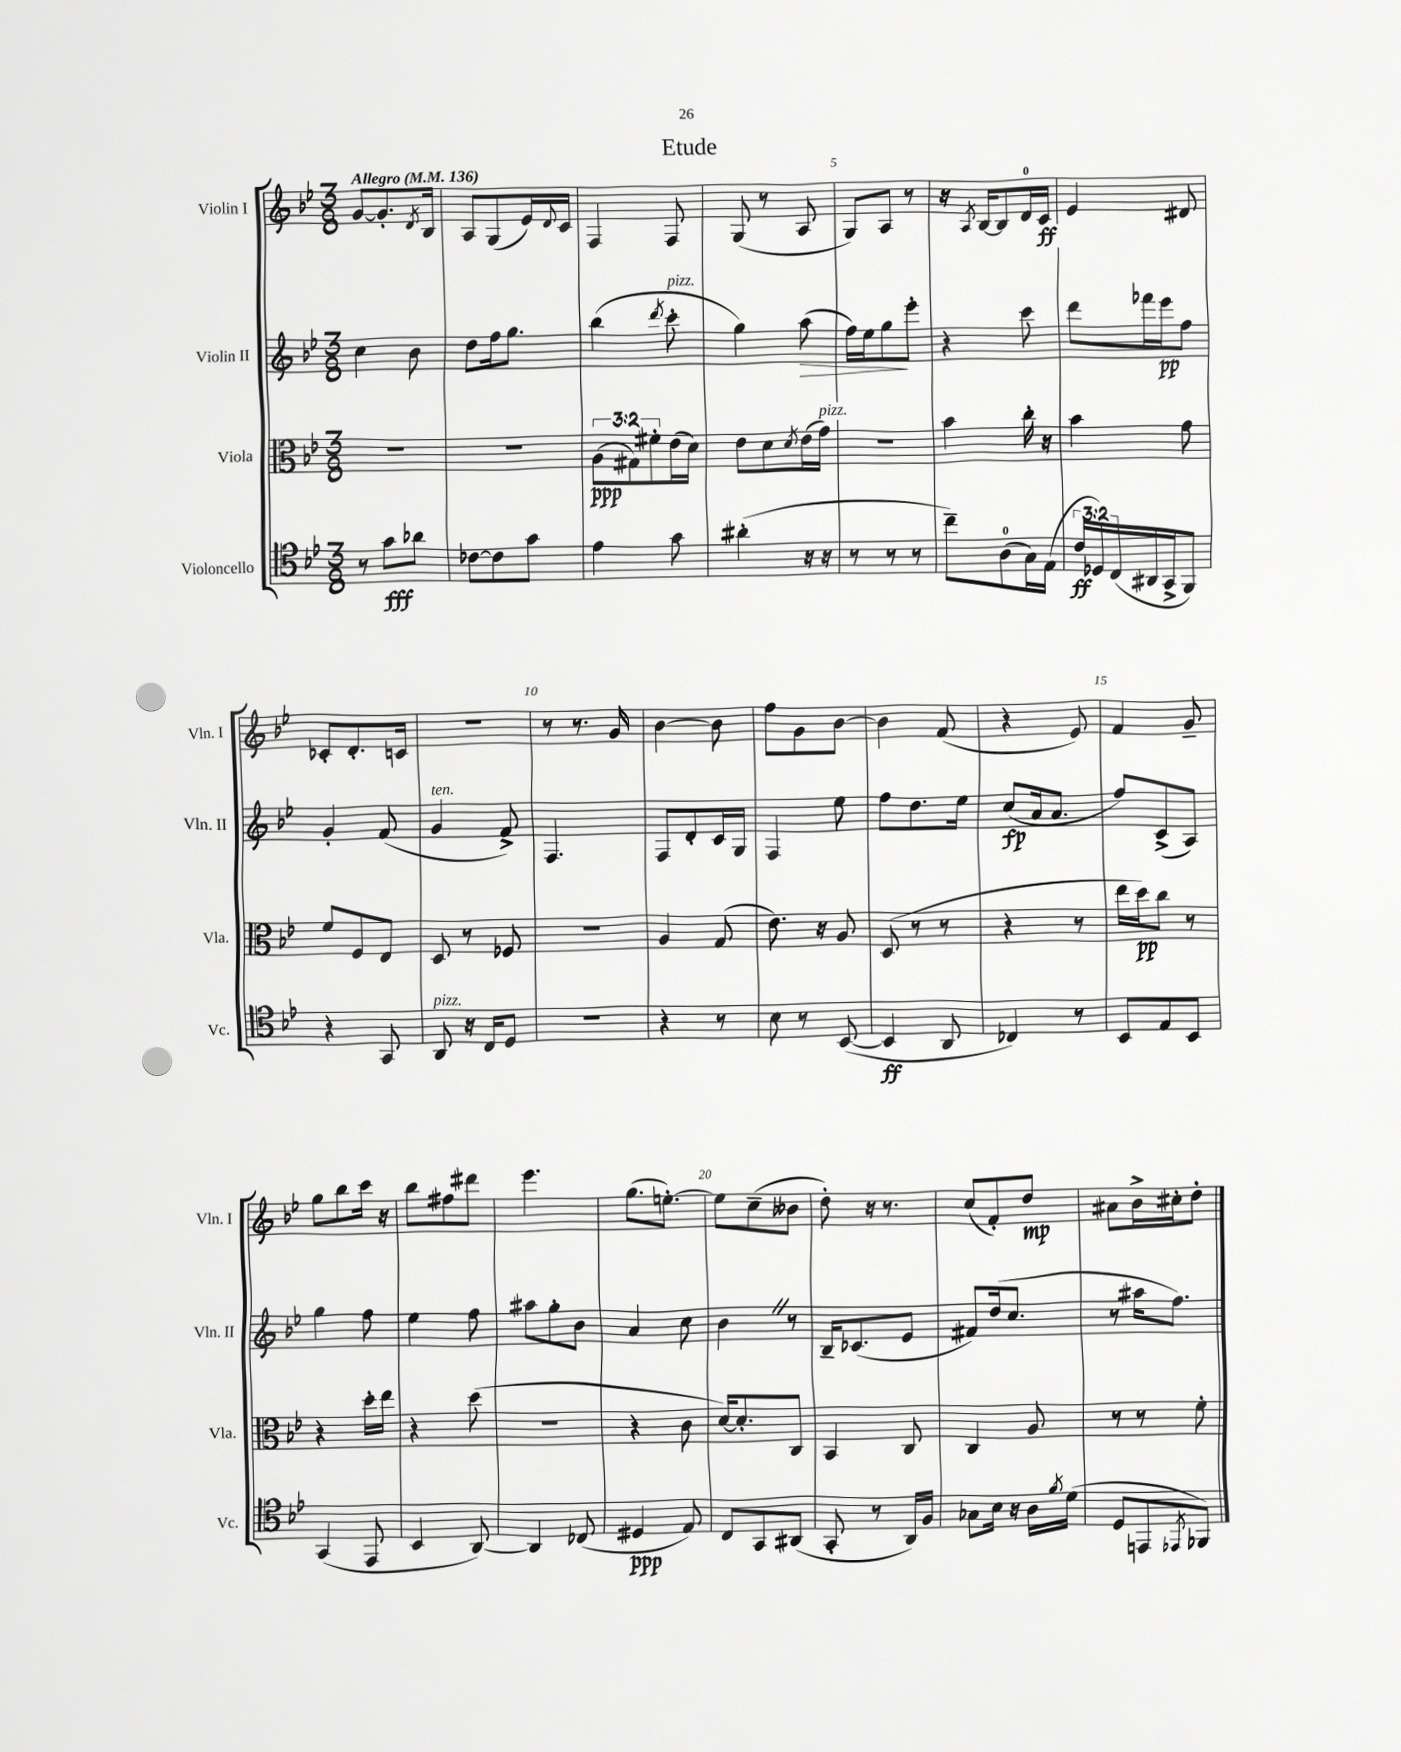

**kern	**kern	**kern	**kern
*staff4	*staff3	*staff2	*staff1
*clefC4	*clefC3	*clefG2	*clefG2
*k[b-e-]	*k[b-e-]	*k[b-e-]	*k[b-e-]
*M3/8	*M3/8	*M3/8	*M3/8
*MM136	*MM136	*MM136	*MM136
8r	4.r	4cc\	[8g/L
8g\L	.	.	8.g'/]
8a-\J	.	8b-\	.
.	.	.	8qd/
.	.	.	16B-/Jk
=	=	=	=
[8c-\L	4.r	8dd\L	8A/L
8c-\]	.	16ff\k	(8G/
.	.	8.gg\J	.
8g\J	.	.	16e-/L)
.	.	.	8qqd/
.	.	.	16c/JJ
=	=	=	=
4e-\	(12A\L	(4bb-\	4F/
.	12G#\)	.	.
.	12f#'\	.	.
.	.	8qddd/	.
8g\	(16e-\L	8ccc'\	8F/
.	16d\JJ)	.	.
=	=	=	=
(4a#'\	8e-\L	4gg\)	(8G/
.	8d\	.	8r
.	8qd/	.	.
16r	(16e-\L	(8aa\	8A/
16r	16g\JJ)	.	.
=	=	=	=
8r	4.r	16ff\LL)	8G/L)
.	.	16ee-\J	.
8r	.	8gg\	8A/J
8r	.	8eee-'\J	8r
=	=	=	=
8cc~\L)	4b-\	4r	16r
.	.	.	8qA/
.	.	.	[16B-/LK
(8A\	.	.	8B-/]
16G\L)	16cc'\	8ccc\	16d/L
(16E-\JJ	16r	.	16c/JJ
=	=	=	=
24c/LL	4b-\	8ddd\L	4e-/
24D-/)	.	.	.
(24C/	.	.	.
16AA#/	.	16fff-\L	.
16GG^/J	.	16eee-\J	.
8FF/J)	8g\	8ff\J	8d#/
=	=	=	=
4r	8f/L	4g'/	8c-'/L
.	8F/	.	8.d'/
8GG/	8E-/J	(8f/	.
.	.	.	16c/Jk
=	=	=	=
8AA/	8D/	4g/	4.r
16r	8r	.	.
16C/LK	.	.	.
8D/J	8F-/	8f^/)	.
=	=	=	=
4.r	4.r	4.F/	8r
.	.	.	8.r
.	.	.	16g/
=	=	=	=
4r	4A/	8F/L	[4b-\
.	.	8d'/	.
8r	(8G/	16c/L	8b-\]
.	.	16G/JJ	.
=	=	=	=
8B-\	8.e-\)	4F/	8ff\L
8r	.	.	8g\
.	16r	.	.
([8BB-/	8A/	8ee-\	[8b-\J
=	=	=	=
4BB-/]	(8D/	8ff\L	4b-\]
.	8r	8.dd\	.
8AA/	8r	.	(8f/
.	.	16ee-\Jk	.
=	=	=	=
4C-/)	4r	(8cc/L	4r
.	.	16a/k	.
.	.	8.a/J	.
8r	8r	.	8e-/)
=	=	=	=
8BB-/L	16ee-\LL	8ff/L)	4f/
.	16dd\J)	.	.
8E-/	8cc\J	(8c^/	.
8BB-/J	8r	8A/J)	8g~/
=	=	=	=
(4GG/	4r	4gg\	8gg\L
.	.	.	8bb-\
8EE-/	16dd'\LL	8ff\	16ccc\Jk
.	16ee-\JJ	.	16r
=	=	=	=
4BB-/	4r	4ee-\	8bb-\L
.	.	.	8ff#\
[8AA/)	(8dd\	8ff\	8ddd#\J
=	=	=	=
4AA/]	4.r	8aa#\L	4.eee-\
.	.	8gg'\	.
(8C-/	.	8b-\J	.
=	=	=	=
4D#/	4r	4a/	(8.gg\L
.	.	.	[8.ee'\J)
8E-/)	8c\	8cc\	.
=	=	=	=
8C/L	[16d/LK)	4b-\	8ee\]L
.	8.d'/]	.	.
8GG/	.	.	(8cc~\
(8AA#/J	8C/J	8r	8b--\J
=	=	=	=
8GG'/	4BB-/	16B-~/LK	8dd'\)
.	.	(8.c-/	.
8r	.	.	16r
.	.	.	8.r
16AA/LL)	8C/	8e-/J	.
16F/JJ	.	.	.
=	=	=	=
8G-\L	4C/	8f#/L)	(8cc/L
16B-\Jk	.	(16dd/k	8f'/)
16r	.	8.cc/J	.
16A\LL	8A/	.	8dd/J
8qf/	.	.	.
(16d\JJ	.	.	.
=	=	=	=
8D/L	8r	8r	8a#\L
8EE/	8r	16aa#\LK	16b-^\L
.	.	8.ff\J)	16cc#'\J
8qEE-/	.	.	.
8FF-/J)	8f'\	.	8dd'\J
==	==	==	==
*-	*-	*-	*-
